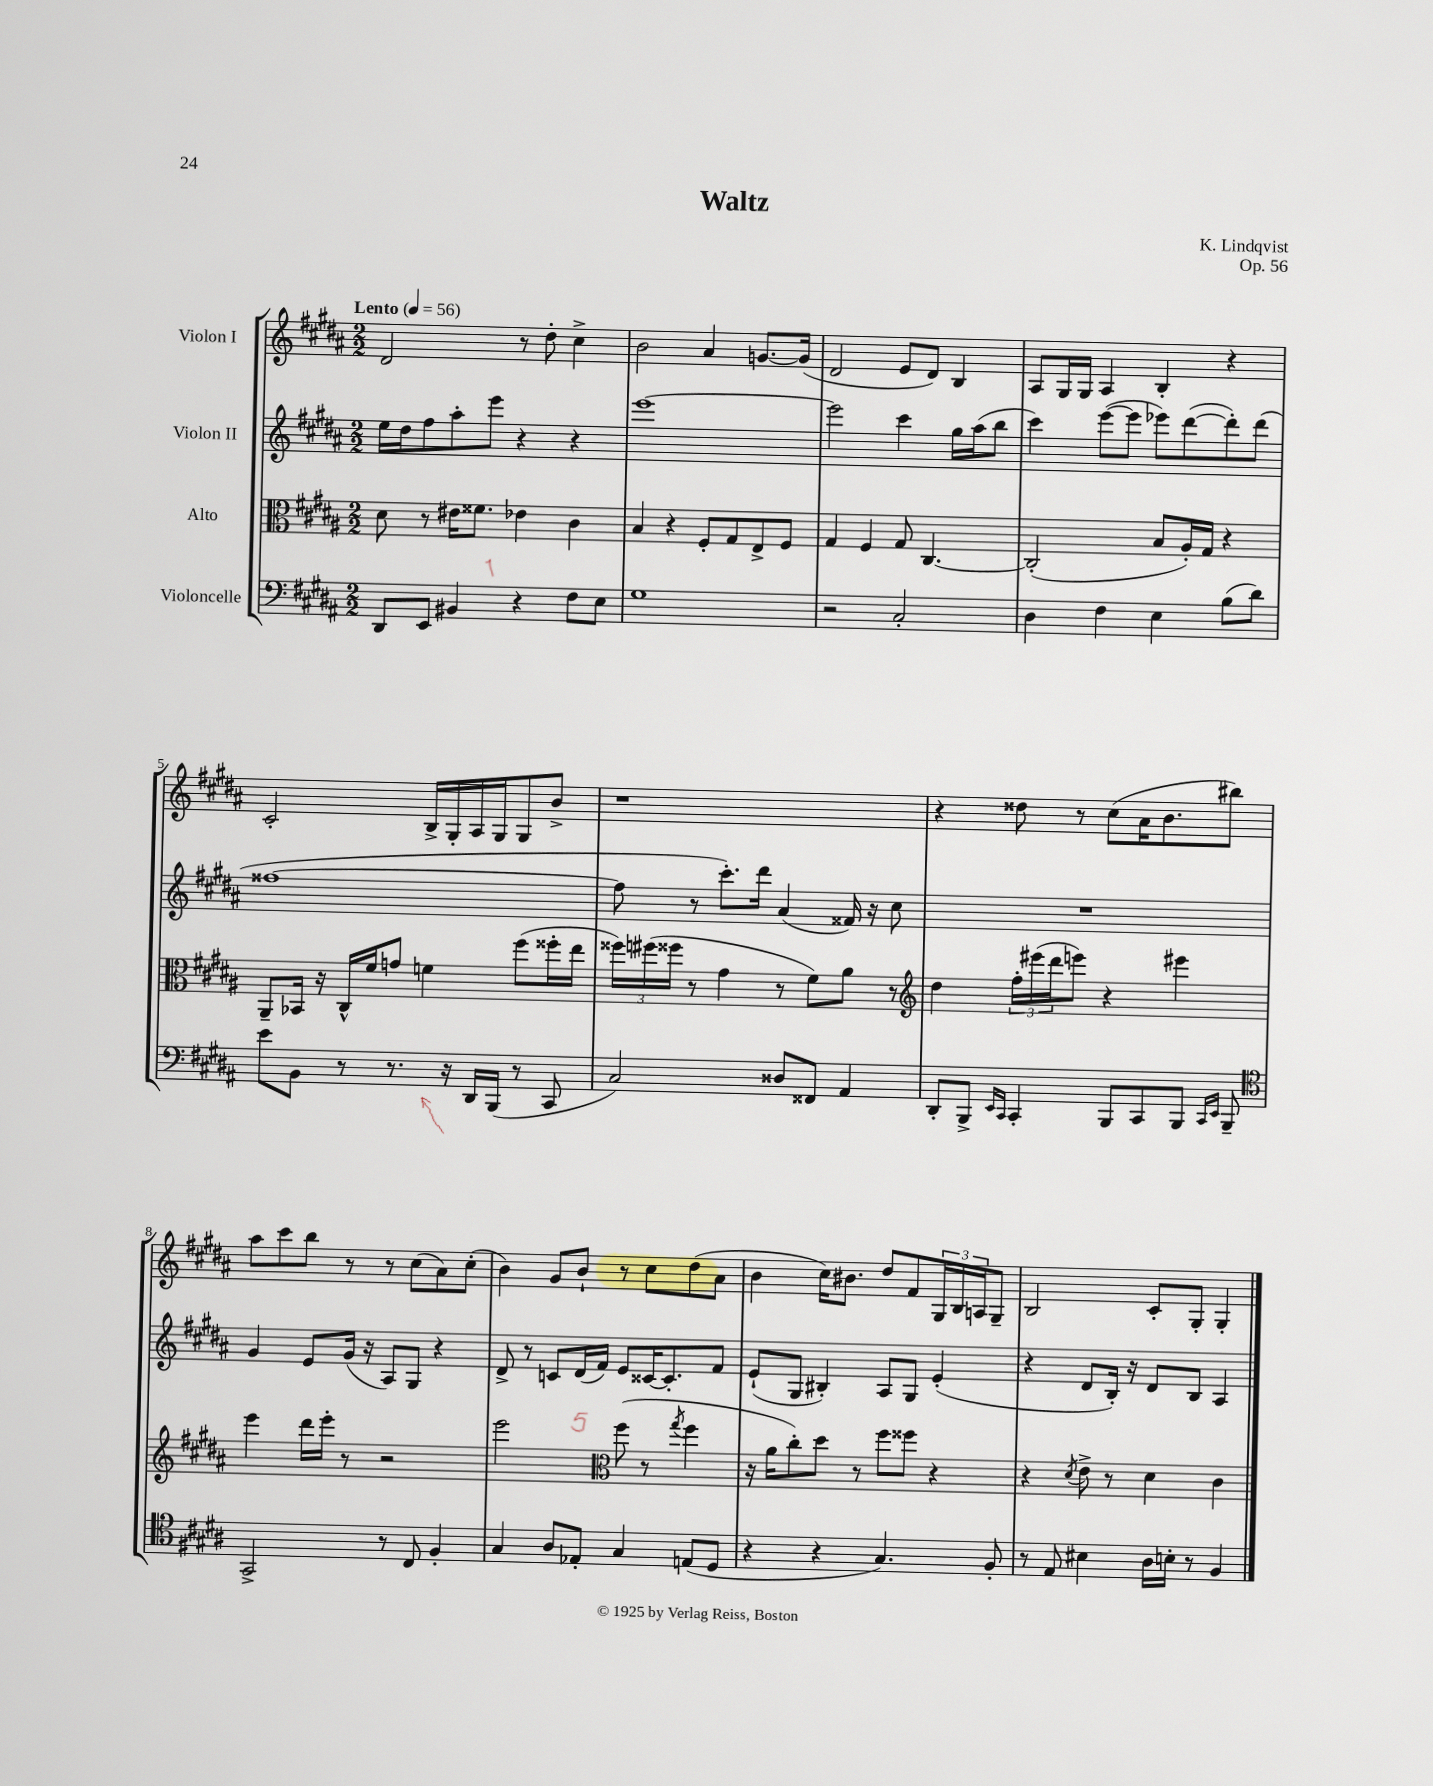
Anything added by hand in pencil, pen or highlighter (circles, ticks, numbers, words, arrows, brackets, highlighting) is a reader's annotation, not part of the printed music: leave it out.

**kern	**kern	**kern	**kern
*staff4	*staff3	*staff2	*staff1
*clefF4	*clefC3	*clefG2	*clefG2
*k[f#c#g#d#a#]	*k[f#c#g#d#a#]	*k[f#c#g#d#a#]	*k[f#c#g#d#a#]
*M2/2	*M2/2	*M2/2	*M2/2
*MM56	*MM56	*MM56	*MM56
8DD#/L	8d#\	16ee\LL	2d#/
.	.	16dd#\J	.
8EE/J	8r	8ff#\	.
4BB#/	16e#\LK	8aa#'\	.
.	8.f##\J	.	.
.	.	8eee\J	.
4r	4e-\	4r	8r
.	.	.	8dd#'\
8F#\L	4c#\	4r	4cc#^\
8E\J	.	.	.
=	=	=	=
1G#	4B/	[1eee	2b\
.	4r	.	.
.	8F#'/L	.	4a#/
.	8G#/	.	.
.	8E^/	.	[8.g/L
.	8F#/J	.	.
.	.	.	(16g/]Jk
=	=	=	=
2r	4G#/	2eee\]	2d#/
.	4F#/	.	.
2C#'/	8G#/	4ccc#\	8e/L
.	[4.C#/	.	8d#/J)
.	.	16gg#\LL	4B/
.	.	(16aa#\J	.
.	.	8bb\J	.
=	=	=	=
4D#\	(2C#'/]	4ccc#\)	8A#/L
.	.	.	16G#/L
.	.	.	16G#/JJ
4F#\	.	([8eee\L	4A#/
.	.	8eee\]J	.
4E\	8B/L	8eee-\L)	4B'/
.	16A#'/L)	([8ddd#\	.
.	16G#/JJ	.	.
(8B\L	4r	8ddd#'\])	4r
8d#\J)	.	(8ddd#\J	.
=	=	=	=
8e\L	8AA#~/L	[1ff##	2c#'/
8BB\J	16BB-/Jk	.	.
.	16r	.	.
8r	16C#^^/LL	.	.
.	16f#/J	.	.
8.r	8g/J	.	.
.	4f\	.	16B^/LL
16r	.	.	16G#'/
16DD#/LL	.	.	16A#/
(16BBB/JJ	.	.	16G#/J
8r	(8ff#\L	.	8G#/
8CC#/	16ff##'\L	.	8b^/J
.	16ee\JJ	.	.
=	=	=	=
2C#/)	24ff##\LL)	8ff##\]	1r
.	(24ff#\	.	.
.	24ff##\JJ	.	.
.	8r	8r	.
.	4g#\	8.ccc#'\L)	.
.	.	16ddd#\Jk	.
8D##/L	8r	(4a#/	.
8FF##/J	8f#\L)	.	.
4AA#/	8a#\J	16f##/)	.
.	.	16r	.
.	8r	8cc#\	.
=	=	=	=
*	*clefG2	*	*
8DD#'/L	4dd#\	1r	4r
8BBB^/J	.	.	.
16qqEE/LL	.	.	.
16qqCC#/JJ	.	.	.
4CC#'/	24ff#'\LL	.	8dd##\
.	(24eee#\	.	.
.	24ddd#\J	.	.
.	8eee\J)	.	8r
8BBB/L	4r	.	(8cc#\L
8CC#/	.	.	16a#\K
.	.	.	8.b\
8BBB/J	4eee#\	.	.
16qqCC#/LL	.	.	.
16qqEE/JJ	.	.	.
8BBB~/	.	.	8bb#\J)
=	=	=	=
*clefC4	*	*	*
2GG#^/	4eee\	4g#/	8aa#\L
.	.	.	8ccc#\
.	16ddd#\LL	8e/L	8bb\J
.	16eee'\JJ	.	.
.	8r	(16g#/Jk	8r
.	.	16r	.
8r	2r	8A#/L)	8r
8C#/	.	8G#/J	(8cc#\L
4F#'/	.	4r	8a#\)
.	.	.	(8cc#'\J
=	=	=	=
4G#/	2eee\	8d#^/	4b\)
.	.	8r	.
8A#/L	.	8c/L	8g#/L
8E-'/J	.	(16d#/L	8b`/J
.	.	16f#/JJ)	.
*	*clefC3	*	*
4G#/	(8ff#\	8e/L	8r
.	8r	[16c##/K	8cc#\L
.	.	8.c##'/]	.
.	8qgg#/	.	.
(8E/L	4ff#\	.	(8dd#\
8D#/J	.	8f#/J	8a#\J
=	=	=	=
4r	16r	(8e`/L	4b\
.	16a#\LK	.	.
.	8cc#'\)	8G#/J	.
4r	8dd#\J	4B#'/)	16cc#\LK)
.	.	.	8.b#\J
.	8r	.	.
4.G#/)	8ff#\L	8A#/L	8dd#/L
.	8ff##\J	8G#/J	8f#/
.	4r	(4e'/	24G#/L
.	.	.	24B/
.	.	.	24A/J
8F#'/	.	.	8G#~/J
=	=	=	=
8r	4r	4r	2B/
8E/	.	.	.
.	8qd#/	.	.
4B#\	8e^\	8d#/L	.
.	8r	16B'/Jk)	.
.	.	16r	.
16A#\LL	4d#\	8d#/L	8c#'/L
16B'\JJ	.	.	.
8r	.	8B/J	8G#'/J
4F#/	4c#\	4A#/	4G#'/
==	==	==	==
*-	*-	*-	*-
